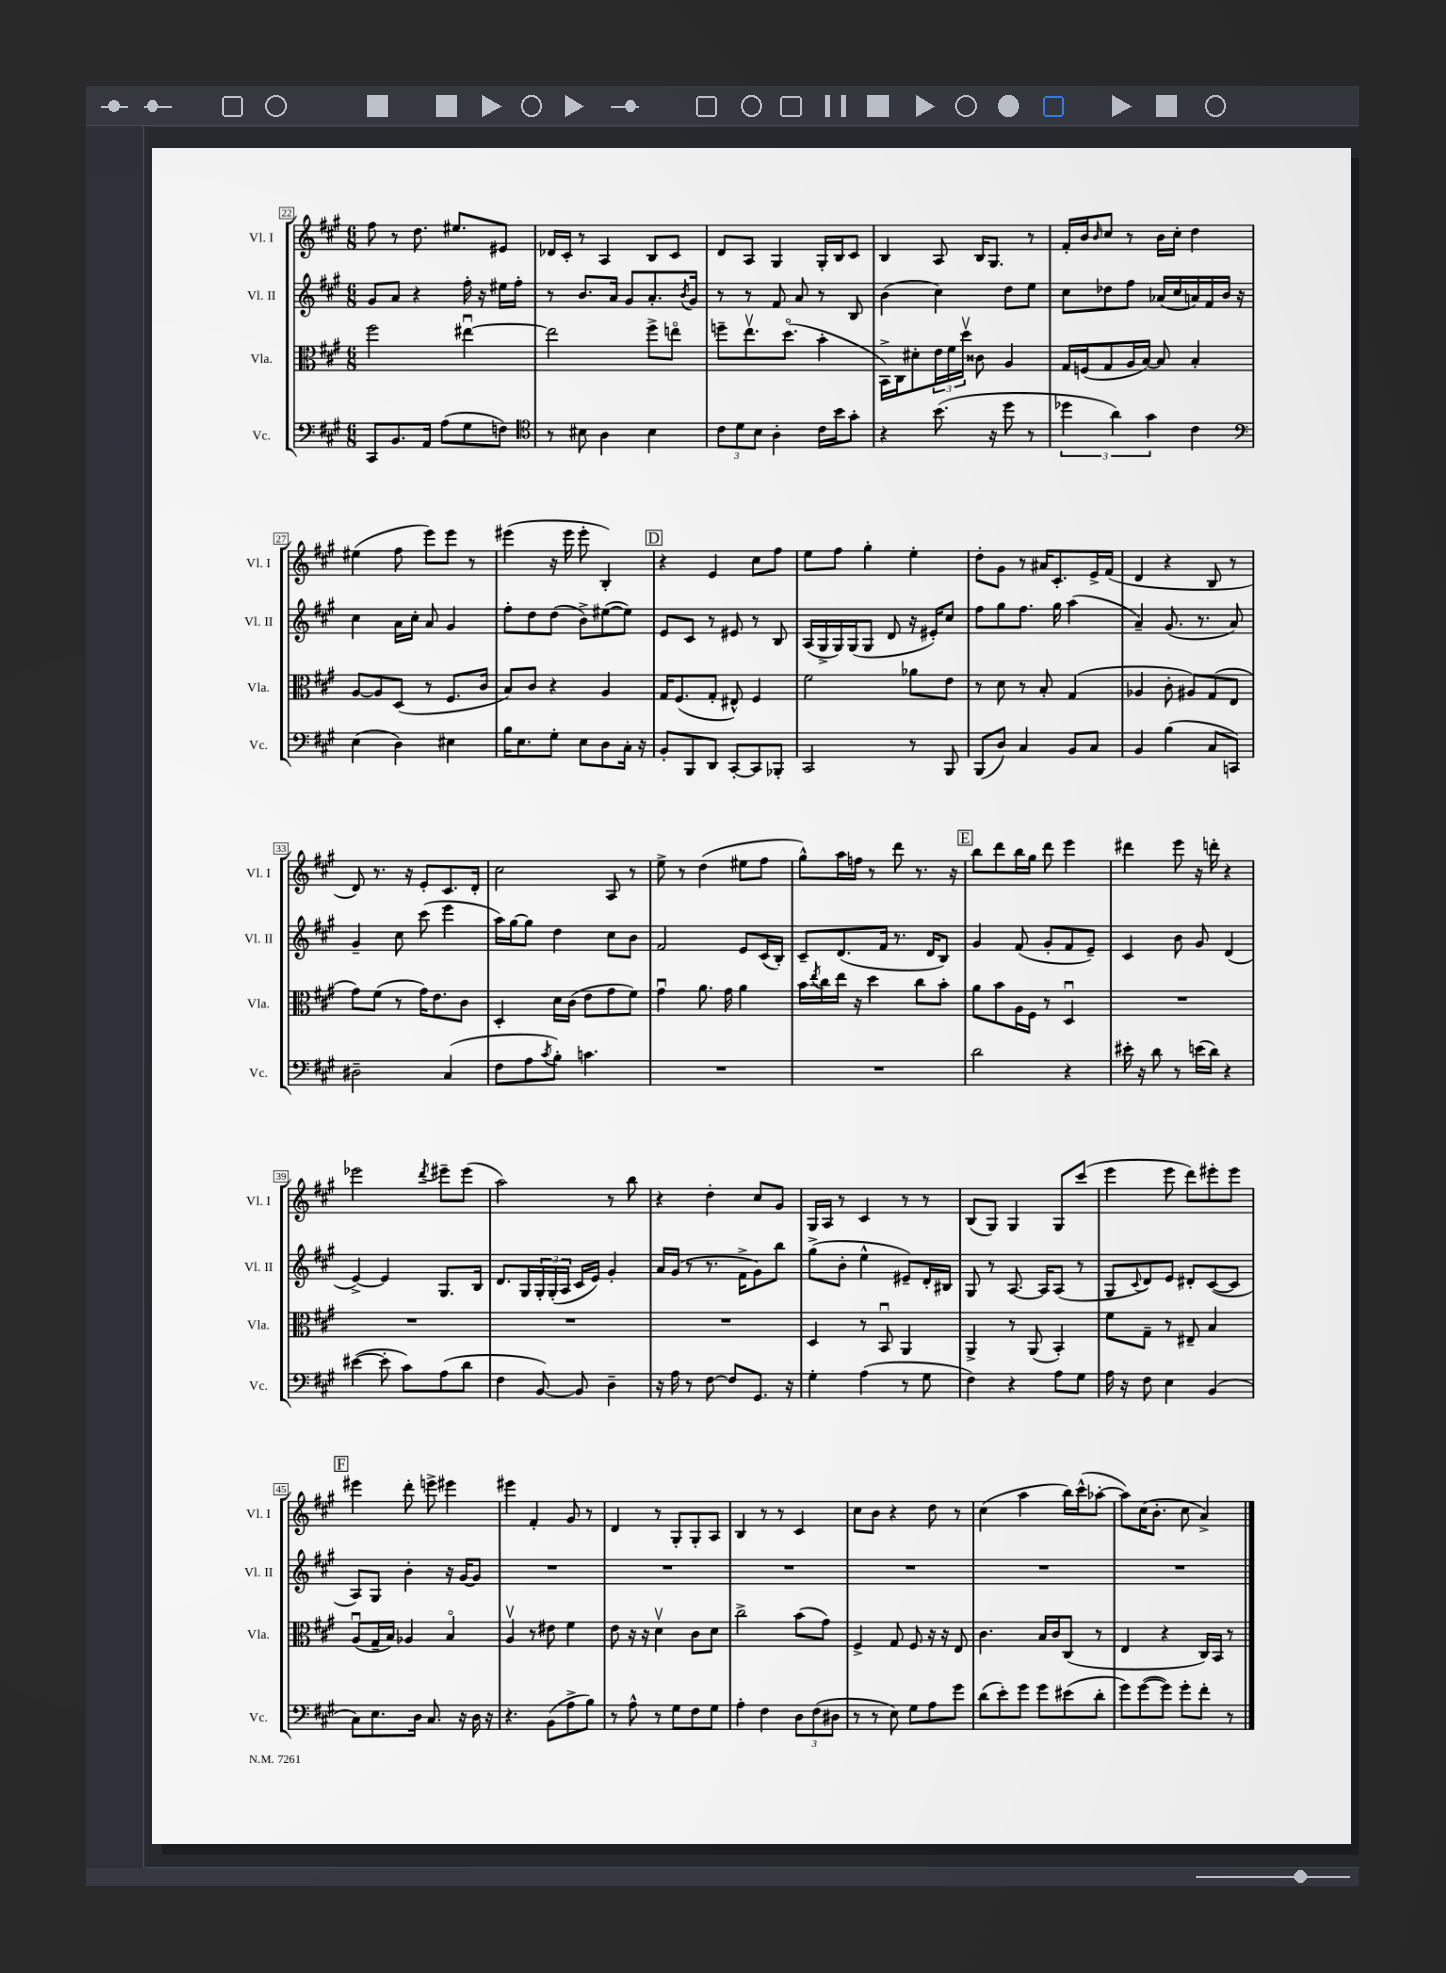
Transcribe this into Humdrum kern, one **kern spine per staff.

**kern	**kern	**kern	**kern
*staff4	*staff3	*staff2	*staff1
*clefF4	*clefC3	*clefG2	*clefG2
*k[f#c#g#]	*k[f#c#g#]	*k[f#c#g#]	*k[f#c#g#]
*M6/8	*M6/8	*M6/8	*M6/8
8CC#	2ff#	8g#	8ff#
8.BB	.	8a	8r
.	.	4r	8.dd
16AA	.	.	.
(8A	.	.	.
.	.	.	8.ee#
8G#	[4ee#u	16ff#'	.
.	.	16r	.
8F)	.	16ee#	8e#
.	.	16ff#'	.
=	=	=	=
*clefC4	*	*	*
8r	2ee#]	8r	16d-
.	.	.	16c#'
8B#	.	8.b	8r
4A	.	.	4A
.	.	16a	.
.	.	8g#	.
4B#	8ff#^	8.a'	8B
.	8eeo	.	8c#
.	.	8qb	.
.	.	16g#	.
=	=	=	=
12c#	8ff~	8r	8d
12d	.	.	.
.	8.eev	8r	8A
12B	.	.	.
4A'	.	8f#	4G#
.	(8.ddo	.	.
.	.	8a	.
16c#	4b'	8r	16G#'
16b	.	.	16B
8g#'	.	8B	8c#
=	=	=	=
4r	16BB^)	(4b	4B
.	16C#	.	.
.	8d#'	.	.
(8.b	24e	4cc#)	8A
.	24f#	.	.
.	24ddv	.	.
.	8c##	.	16B
16r	.	.	8.G#
8dd	4A	8dd	.
8r	.	8ee	8r
=	=	=	=
6dd-	16G#	8cc#	16f#'
.	(16F	.	16b
.	.	.	16qqb
.	8G#	8dd-	8cc#
6a)	.	.	.
.	16A	8ff#	8r
.	[16B)	.	.
6g#	.	.	.
.	8B]	(16a-	16b
.	.	16cc#	16cc#'
4c#	4B'	16a)	4dd
.	.	16f#	.
.	.	16b	.
.	.	16r	.
=	=	=	=
*clefF4	*	*	*
(4E	[8A	4cc#	(4ee#
.	8A]	.	.
4D)	(8D	16a	8ff#
.	.	16cc#'	.
.	8r	8a	8eee)
4E#	8.F#	4g#	8eee
.	.	.	8r
.	16c#	.	.
=	=	=	=
16B	8B)	8ff#'	(4eee#
8.E	.	.	.
.	8c#	8dd	.
8G#'	4r	(8dd	16r
.	.	.	16eee#
8E	.	8b^)	8eee#'
8D	4A	([8ee#	4B')
16C#'	.	8ee#])	.
16r	.	.	.
=	=	=	=
8BB'	16G#	8e	4r
.	(8.F#	.	.
8BBB	.	8c#	.
8DD	8G#'	8r	4e
[8CC#'	8E#^^)	8e#	.
8CC#]	4F#	8r	8cc#
8BBB-'	.	8B	8ff#
=	=	=	=
2CC#	2f#	(16A	8ee
.	.	16G#^	.
.	.	16G#)	8ff#
.	.	(16G#	.
.	.	8G#	4gg#'
.	.	8d	.
8r	8a-	16r	4ee'
.	.	16e#')	.
8BBB	8e	8cc#	.
=	=	=	=
(8BBB	8r	8ff#	8dd'
8D)	8d	8gg#	8g#
4C#	8r	8.ff#	8r
.	8B'	.	16a#
.	.	16gg#	8.c#'
8BB	(4G#	(4aa	.
8C#	.	.	16e^
.	.	.	(16f#
=	=	=	=
4BB	4A-	4a~)	4d
(4B	8c#'	(8.g#	4r
.	8A#)	.	.
.	.	8.r	.
8C#	(8G#	.	8B
8CC)	8E	8a)	8r
=	=	=	=
2D#~	8g#)	4g#~	8d)
.	(8f#	.	8.r
.	8r	8cc#	.
.	.	.	16r
.	16g#)	(8ccc#	8e'
.	8.e	.	.
(4C#	.	4eee	8.c#
.	8c#	.	.
.	.	.	16d'
=	=	=	=
8F#	4D'	16aa)	2cc#
.	.	[16gg#	.
8A	.	8gg#]	.
8qc#	.	.	.
8B')	16d	4dd	.
.	(16c#	.	.
4.c	8e	.	.
.	8g#	8cc#	8A
.	8f#)	8b	8r
=	=	=	=
2.r	4g#u	2f#	8ee^
.	.	.	8r
.	8.a	.	(4dd
.	16g#	.	.
.	4a	8e	8ee#
.	.	(16c#	8ff#
.	.	16B')	.
=	=	=	=
2.r	16b	8c#~	8gg#^^)
.	8qee	.	.
.	16cc#	.	.
.	16ee	(8.d	16aa
.	16r	.	16ff
.	4dd	.	8r
.	.	16f#	.
.	.	8.r	8ddd
.	8cc#	.	8.r
.	.	16d	.
.	8b'	8B)	.
.	.	.	16r
=	=	=	=
2d	8a	4g#	8bb
.	8b	.	8ddd
.	16A	(8f#	16bb
.	16F#	.	16gg#
.	8r	8g#'	8ddd
4r	4Du	8f#	4eee
.	.	8e~)	.
=	=	=	=
16e#'	2.r	4c#	4ddd#
16r	.	.	.
8d	.	.	.
8r	.	8b	8eee
(16e	.	8g#	16r
16d)	.	.	16ddd'
4r	.	(4d	4r
=	=	=	=
([4e#	2.r	[4e^)	2eee-
8e#']	.	4e]	.
8c#)	.	.	.
.	.	.	8qddd
(8A	.	8.G#	8eee#~
8d	.	.	(8eee#
.	.	16B	.
=	=	=	=
4F#	2.r	8.d	2aa)
.	.	16G#	.
[8BB)	.	24G#'	.
.	.	(24G#'	.
.	.	24A	.
8BB]	.	16c#	.
.	.	16e)	.
4D~	.	4g#'	8r
.	.	.	8bb
=	=	=	=
16r	2.r	16a	4r
16A	.	(16g#	.
8r	.	8r	.
[8F#	.	8.r	4dd'
8F#]	.	.	.
.	.	16f#^	.
8.GG#	.	8g#)	8cc#
.	.	8bb	8g#
16r	.	.	.
=	=	=	=
4G#'	4D	(8gg#^	16G#
.	.	.	16A
.	.	8b'	8r
(4A	8r	4ee^^	4c#
.	8BBu	.	.
8r	4AA	8e#~)	8r
8G#	.	16d'	8r
.	.	16B#	.
=	=	=	=
4F#)	4AA^	8G#	(8B
.	.	8r	8G#)
4r	8r	[8.A	4G#
.	(8AA	.	.
.	.	16A]	.
8A	4BB')	(8A	8G#
8G#	.	8r	(8ccc#
=	=	=	=
16A	8f#	8G#	4eee
16r	.	.	.
.	.	8qqc#	.
8F#	8G#~	8d)	.
4E	8r	8e	8eee
.	8E#~	8d#'	8ddd)
(4BB	4B	([8c#	8eee#'
.	.	8c#]	8eee#
=	=	=	=
8C#)	(8Au	8A)	4eee#
8.E	16G#~	8G#	.
.	16B)	.	.
.	4A-	4b'	8ddd'
16D	.	.	.
8.C#	.	.	8eee^
.	4Bo	16r	4eee#
16r	.	[16g#	.
16D	.	8g#]	.
16r	.	.	.
=	=	=	=
4.r	4Av	2.r	4eee#
.	8r	.	4f#'
(8BB	8e#	.	.
8A^	4f#	.	8g#
8B)	.	.	8r
=	=	=	=
8r	8e	2.r	4d
8A^^	16r	.	.
.	16r	.	.
8r	4dv	.	8r
8G#	.	.	8G#'
8F#	8c#	.	8G#'
8G#	8d	.	8A
=	=	=	=
4A'	2cc#^	2.r	4B
4F#	.	.	8r
.	.	.	8r
12D	(8b	.	4c#
(12F#	.	.	.
.	8g#)	.	.
12D#	.	.	.
=	=	=	=
8r	4F#^	2.r	8cc#
8r	.	.	8b
8E)	8G#	.	4r
8G#	8F#	.	.
8A	16r	.	8dd
.	16r	.	.
8g#	8E	.	8r
=	=	=	=
(8d	4.c#	2.r	(4cc#
8e')	.	.	.
8g#	.	.	4aa
8g#	16B	.	.
.	16c#	.	.
(8e#	(8C#	.	16bb)
.	.	.	(16ccc#^^
8d'	8r	.	[8aa-'
=	=	=	=
8g#)	4E	2.r	8aa-])
([8g#	.	.	(16cc#
.	.	.	8.b'
8g#])	4r	.	.
8g#'	.	.	8cc#
8f#'	16C#)	.	4a^)
.	16BB	.	.
8r	8r	.	.
==	==	==	==
*-	*-	*-	*-
